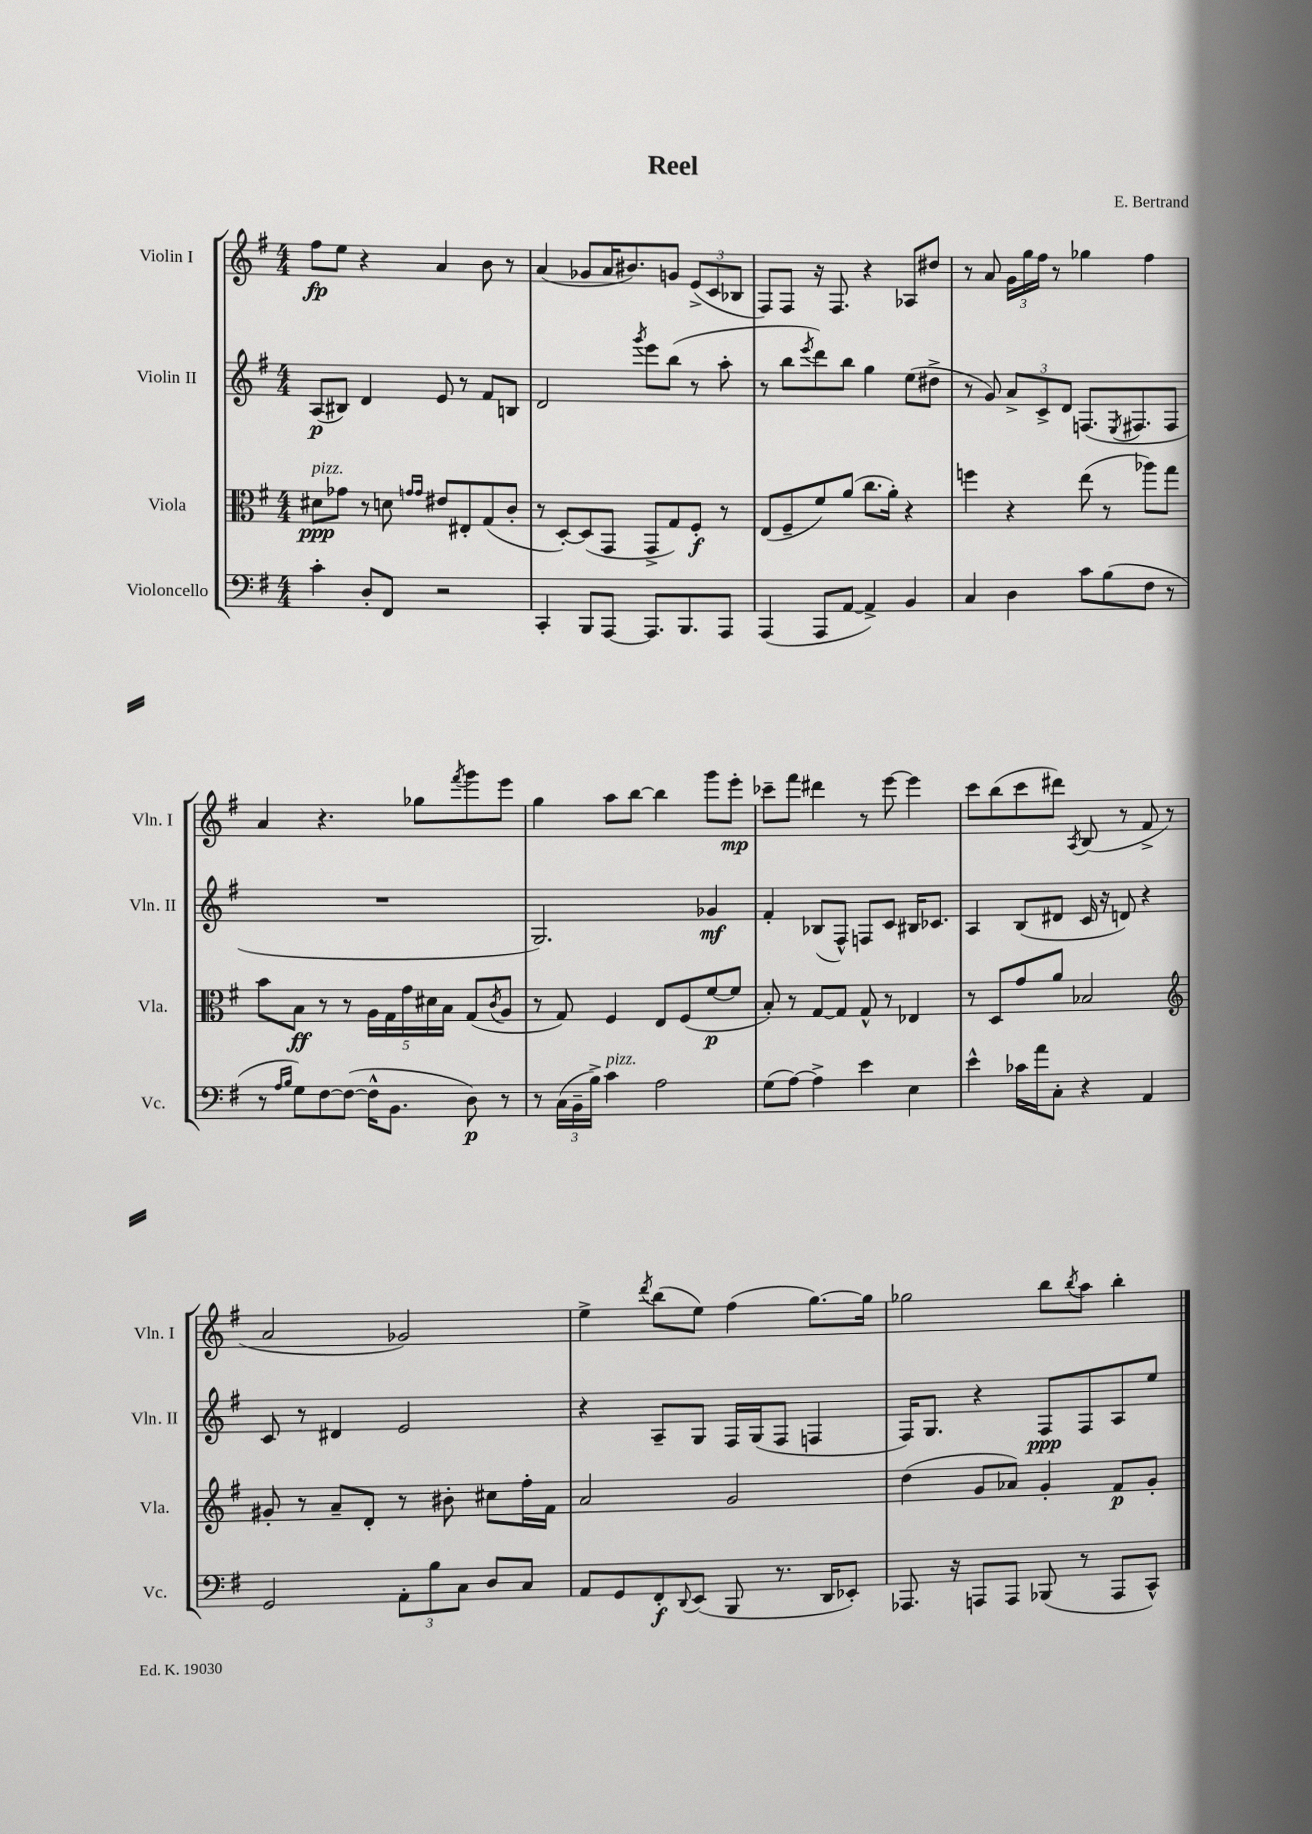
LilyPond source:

\header { title = "Reel" composer = "E. Bertrand" }
<<
\new StaffGroup <<
\new Staff = "s0" \with { instrumentName = "Violin I" shortInstrumentName = "Vln. I" } {
    \clef treble \key g \major \numericTimeSignature \time 4/4
    fis''8\fp e''8 r4 a'4 b'8 r8 |
    a'4( ges'8 a'16 bis'8.) g'8 \tuplet 3/2 { e'8->( c'8 bes8 } |
    fis8) fis8 r16 fis8. r4 aes8 dis''8 |
    r8 a'8 \tuplet 3/2 { g'16 g''16 fis''16 } r8 ges''4 fis''4 |
    a'4 r4. ges''8 \acciaccatura { fis'''8 } g'''8 e'''8 |
    g''4 a''8 b''8~ b''4 g'''8 e'''8-.\mp |
    ces'''8-- fis'''8 dis'''4 r8 e'''8~ e'''4 |
    c'''8 b''8( c'''8 dis'''8) \acciaccatura { a8 } b8( r8 fis'8-> r8 |
    a'2 ges'2) |
    e''4-> \acciaccatura { d'''8 } b''8( e''8) fis''4( g''8.~) g''16 |
    ges''2 b''8 \acciaccatura { b''8 } a''8 b''4-. \bar "|." |
}
\new Staff = "s1" \with { instrumentName = "Violin II" shortInstrumentName = "Vln. II" } {
    \clef treble \key g \major \numericTimeSignature \time 4/4
    a8\p( bis8) d'4 e'8 r8 fis'8 b8 |
    d'2 \acciaccatura { g'''8 } e'''8 b''8( r8 a''8-. |
    r8 b''8 \acciaccatura { e'''8 } d'''8) b''8 g''4 e''8( dis''8-> |
    r8 g'8) \tuplet 3/2 { a'8-> c'8-> d'8 } f8.( \acciaccatura { e8 } fis8. fis8 |
    R1 |
    g2.) ges'4\mf |
    fis'4-. bes8( fis8-^) f8 c'8 bis16 ces'8. |
    a4 b8( dis'8 c'16 r16 d'8) r4 |
    c'8 r8 dis'4 e'2 |
    r4 a8-- g8 fis16 g16( fis8 f4 |
    fis16) g8. r4 fis8\ppp fis8 a8 e''8 \bar "|." |
}
\new Staff = "s2" \with { instrumentName = "Viola" shortInstrumentName = "Vla." } {
    \clef alto \key g \major \numericTimeSignature \time 4/4
    dis'8\ppp^\markup { \italic "pizz." } ges'8 r8 d'8 \grace { g'16 g'16 } eis'8 eis8-. g8( c'8-. |
    r8 d8~-.) d8( g,8 g,8-> g8) fis8-.\f r8 |
    e8( fis8-- fis'8) a'8( c''8. a'16-.) r4 |
    f''4 r4 e''8( r8 aes''8) g''8 |
    b'8 b8\ff r8 r8 \tuplet 5/4 { a16 g16 g'16 dis'16 b16 } g8( \acciaccatura { c'8 } a8 |
    r8 g8) fis4 e8 fis8( fis'8~\p fis'8 |
    b8-.) r8 g8~ g8 g8-^ r8 ees4 |
    r8 d8 g'8 a'8 bes2 |
    \clef treble gis'8-. r8 a'8-- d'8-. r8 bis'8-. cis''8 fis''16-. fis'16 |
    a'2 g'2 |
    d''4( g'8 aes'8) g'4-. fis'8\p g'8-. \bar "|." |
}
\new Staff = "s3" \with { instrumentName = "Violoncello" shortInstrumentName = "Vc." } {
    \clef bass \key g \major \numericTimeSignature \time 4/4
    c'4-. d8-. fis,8 r2 |
    c,4-. b,,8 a,,8~ a,,8. b,,8. a,,8 |
    a,,4( a,,8 a,8~ a,4->) b,4 |
    c4 d4 c'8 b8( fis8 r8 |
    r8 \grace { a16 b16 } g8) fis8~ fis8~( fis16-^ b,8. d8\p) r8 |
    r8 \tuplet 3/2 { c16( b,16-- b16->) } c'4^\markup { \italic "pizz." } a2 |
    g8( a8~) a4-> e'4 e4 |
    e'4-^ ces'16 a'16 c8-. r4 a,4 |
    g,2 \tuplet 3/2 { a,8-. b8 c8 } d8 c8 |
    a,8 g,8 fis,8-.\f \appoggiatura { d,8 } e,8( b,,8 r8. d,16 ees,8-.) |
    aes,,8. r16 a,,8 a,,8 bes,,8( r8 a,,8 c,8-^) \bar "|." |
}
>>
>>
\layout { \context { \Score \remove "Bar_number_engraver" } }
